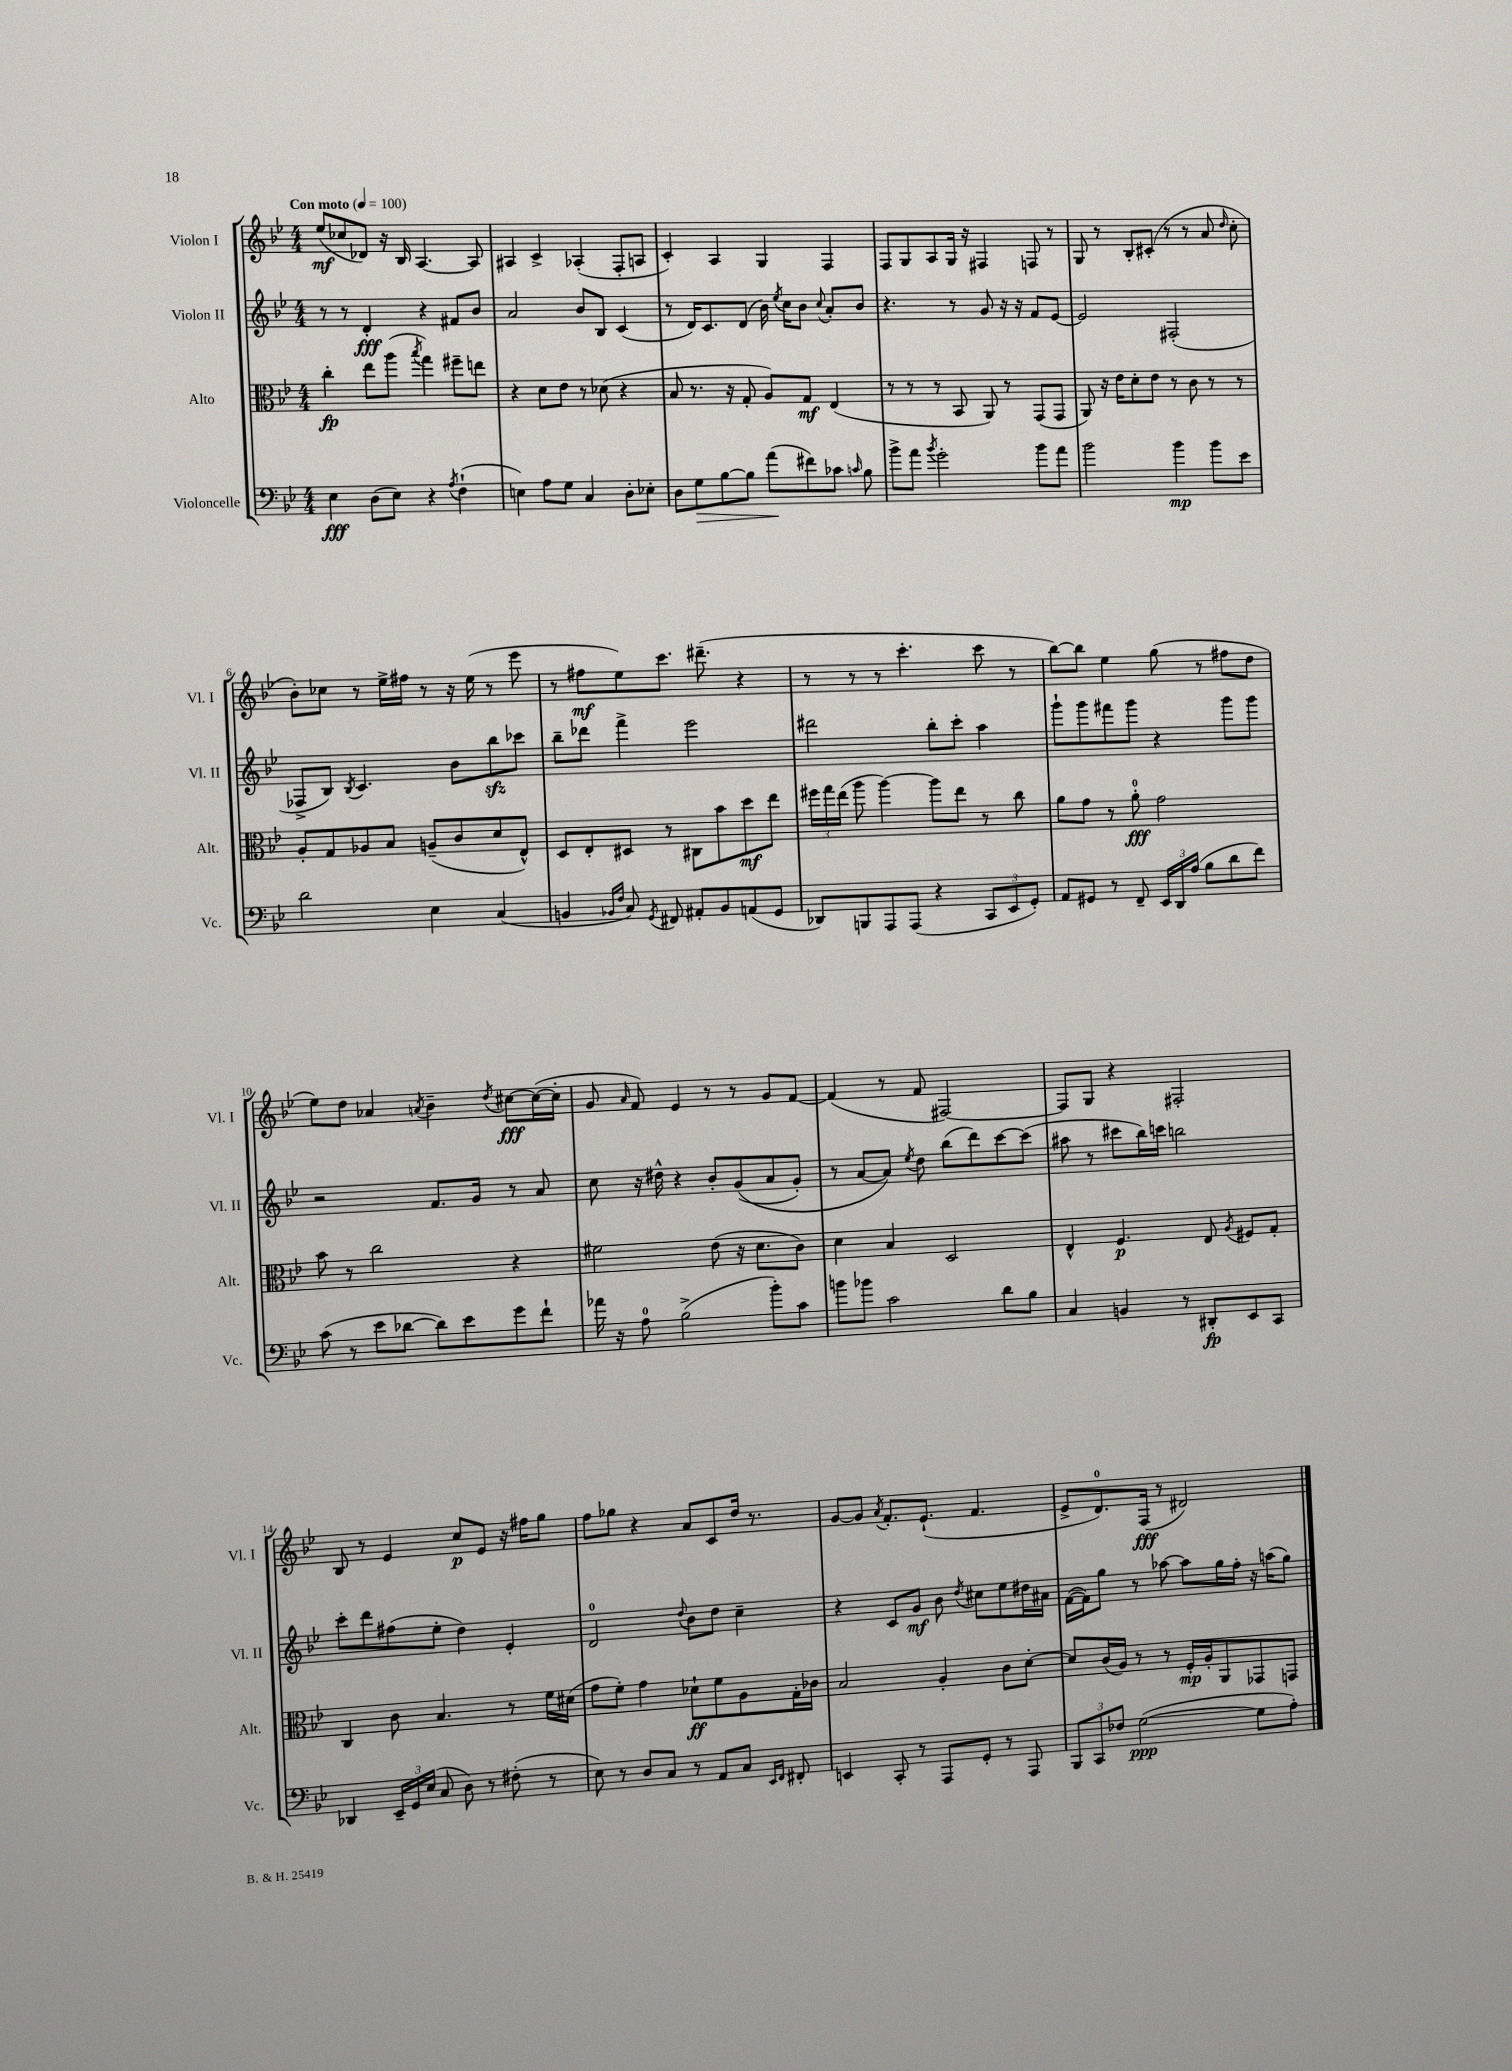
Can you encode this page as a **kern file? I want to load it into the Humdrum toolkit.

**kern	**kern	**kern	**kern
*staff4	*staff3	*staff2	*staff1
*clefF4	*clefC3	*clefG2	*clefG2
*k[b-e-]	*k[b-e-]	*k[b-e-]	*k[b-e-]
*M4/4	*M4/4	*M4/4	*M4/4
*MM100	*MM100	*MM100	*MM100
4E-\	4cc'\	8r	(8ee-/L
.	.	8r	8cc-/
(8D\L	8ee-\L	4d'/	8d-/J)
8E-\J)	(8aa\J	.	16r
.	.	.	16B-/
.	8qbb-/	.	.
4r	4gg\)	4r	[4.A/
8qA/	.	.	.
(4F`\	8ff#~\L	8f#/L	.
.	8ee\J	8b-/J	8A/]
=	=	=	=
4E\)	4r	2a/	4A#/
8A\L	8d\L	.	4c^/
8G\J	8e-\J	.	.
4C/	8r	8b-/L	(4A-'/
.	(8d-\	8B-/J	.
8D'\L	4r	(4c/	8F'/L
8E-'\J	.	.	8A/J
=	=	=	=
8D\L	8B-/	8r	4c'/)
8G\	8.r	16d/LK)	.
.	.	8.c/	.
[8B-\	.	.	4A/
.	16r	.	.
8B-\]J	8G'/	(8d/J	.
(8a\L	8A/L)	16b-\)	4G/
.	.	8qee-/	.
.	.	16cc\LK	.
8f#\)	8G/J	8b-\J	.
.	.	8qqcc/	.
8c-\J	(4E-/	8a'/L	4F/
16qqc/	.	.	.
8B-\	.	8b-/J	.
=	=	=	=
8b-^\L	8r	4.r	8F/L
8a\J	8r	.	8G/
8qb-/	.	.	.
2g'\	8r	.	8A/
.	8BB-/	8r	16G/Jk
.	.	.	16r
.	8AA/)	8g/	4F#/
.	8r	16r	.
.	.	16r	.
8b-\L	(8GG/L	8f/L	8F/
8a\J	8GG/J	[8e-/J	8r
=	=	=	=
2b-\	8AA/)	2e-/]	8G/
.	16r	.	8r
.	16e-\LK	.	.
.	8d'\	.	8B-'/L
.	8e-\J	.	(8c#'/J
4b-\	8r	(2F#'/	8r
.	8c\	.	8r
8b-\L	8r	.	8a/
.	.	.	16qqdd/
8e-\J	8r	.	8cc'\
=	=	=	=
2d\	8A'/L	8F-^/L	8b-'\L)
.	8G/	8B-/J)	8cc-\J
.	.	8qB-/	.
.	8A-/	4.c/	8r
.	8B-/J	.	16ee-^\LL
.	.	.	16ff#\JJ
4E-\	(8A~/L	.	8r
.	8c/	8b-\L	16r
.	.	.	(16ee-\
(4C/	8d/	8bb-\	8r
.	8E-^^/J)	8ccc-\J	8eee-\
=	=	=	=
4BB/	8D/L	8bb-~\L	8r
.	8E-'/	8ddd-\J	8ff#\L
16qqBB-/LL	.	.	.
16qqF/JJ	.	.	.
8C/)	8D#/J	4fff^\	8ee-\)
8qGG/	.	.	.
8FF#/	8r	.	8.ccc\J
8AA#'/L	8C#\L	2eee-\	.
.	.	.	(8.ddd#~\
8BB-/	8b-\	.	.
(8AA/	8dd\	.	4r
8GG/J	8ee-\J	.	.
=	=	=	=
8DD-/L)	24ff#\LL	2ddd#\	8r
.	24gg\	.	.
.	(24ee-\JJ	.	.
8BBB/	8aa\	.	8r
8AAA/	[4aa\)	.	8r
(8AAA/J	.	.	4.ccc'\
4r	8aa\]L	8bb-'\L	.
.	8ee-\J	8ccc'\J	.
12CC/L	8r	4aa\	8ccc\
12EE-/	.	.	.
.	8cc\	.	8r
12GG'/J)	.	.	.
=	=	=	=
8AA/L	8a\L	8ggg`\L	[8bb-\L)
8GG#/J	8g\J	8ggg\	8bb-\]J
8r	8r	8fff#\	4ee-\
8FF~/	8a'\	8ggg\J	.
24EE-/LL	2g\	4r	(8gg\
24DD/	.	.	.
(24A/JJ	.	.	.
8B-\L	.	.	8r
8d\	.	8ggg\L	8ff#\L
8f\J)	.	8ggg\J	8dd\J
=	=	=	=
(8c\	8b-\	2r	8ee-\L)
8r	8r	.	8dd\J
8e-\L	2cc\	.	4a-/
[8d-\J	.	.	.
.	.	.	8qa/
8d-\]L)	.	8.f/L	4b-~\
8e-\	.	.	.
.	.	16g/Jk	.
.	.	.	8qdd/
8g\	4r	8r	[8cc#\L
8f`\J	.	8a/	(16cc#\_L
.	.	.	16cc#'\]JJ
=	=	=	=
16a-\	2f#\	8cc\	8g/
16r	.	.	.
.	.	.	16qqa/
8A\	.	16r	8f/)
.	.	16dd#^^\	.
(2B-^\	.	4r	4e-/
.	(8e-\	8b-'/L	8r
.	16r	&((8g/	8r
.	8.d\L	.	.
8b-'\L)	.	8a/	8g/L
8c\J	8c\J)	8g'/J)	[8f/J
=	=	=	=
8b\L	4d\	8r	(4f/]
8b-\J	.	[8a/L	.
2c\	4B-/	8a/]J&)	8r
.	.	8qee-/	.
.	.	8dd\	8f/
.	2D/	(8bb-\L	[2F#/)
.	.	8ddd\)	.
8d\L	.	[8ccc\	.
8B-\J	.	(8ccc\]J	.
=	=	=	=
4C/	4E-^^/	8aa#\	8F#/]L
.	.	8r	8G/J
4BB/	4.F/	8ccc#\L	4r
.	.	16bb-\L)	.
.	.	16ccc\JJ	.
8r	.	2bb\	2F#'/
8DD#'/L	8E-/	.	.
.	8qA/	.	.
8EE-/	8F#/L	.	.
8CC/J	8G'/J	.	.
=	=	=	=
4DD-/	4C/	8ccc'\L	8B-/
.	.	8ddd\	8r
24EE-~/LL	8c\	(8ff#\	4e-/
24GG/	.	.	.
(24E-/JJ	.	.	.
8C/	4.B-/	8ee-'\J	.
8D\)	.	4dd\)	8cc/L
8r	.	.	8e-/J
(8F#'\	8r	4e-'/	16r
.	.	.	16ff#\LK
8r	16f\LL	.	8gg\J
.	(16d#\JJ	.	.
=	=	=	=
8E-\)	8g\L	2d/	8ff\L
8r	8f'\J)	.	8gg-\J
8D/L	4g\	.	4r
8C/J	.	.	.
.	.	8qqdd/	.
8r	8d-`\L	8b-\L	8a/L
8AA/L	8f\	8dd\J	8c/
8C/J	8A\	4cc~\	16dd/Jk
.	.	.	8.r
16qqEE-/LL	.	.	.
16qqFF/JJ	.	.	.
8FF#'/	16G'\L	.	.
.	16c-\JJ	.	.
=	=	=	=
4EE/	2B-/	4r	[8g/L
.	.	.	8g/]J
.	.	.	8qa/
8CC'/	.	8c/L	8.f'/L
8r	.	8g/J	.
.	.	.	(8.e-`/J
8AAA/L	4A'/	8b-\	.
.	.	8qdd/	.
8GG'/J	.	8cc#\L	4.f/
8r	8c\L	8ee-\	.
8AAA/	[8d'\J	16dd#\L	.
.	.	16a#\JJ	.
=	=	=	=
12BBB-/L	8d/]L	([16f\LL	8e-^/L
.	.	16f\]J)	.
12CC/	.	.	.
.	(16c/L	8gg\J	8.d/)
12F-/J	.	.	.
.	16A/JJ)	.	.
([2G\	8r	8r	.
.	.	.	(16F/Jk
.	8r	[8aa-\	8r
.	16F'/LL	8aa-\]L	2d#/)
.	16A'/J	.	.
.	8AA/	16gg\L	.
.	.	16ff'\JJ	.
8G\]L	8GG-/	16r	.
.	.	(16aa\LK	.
8A'\J)	8GG/J	8gg\J)	.
==	==	==	==
*-	*-	*-	*-
